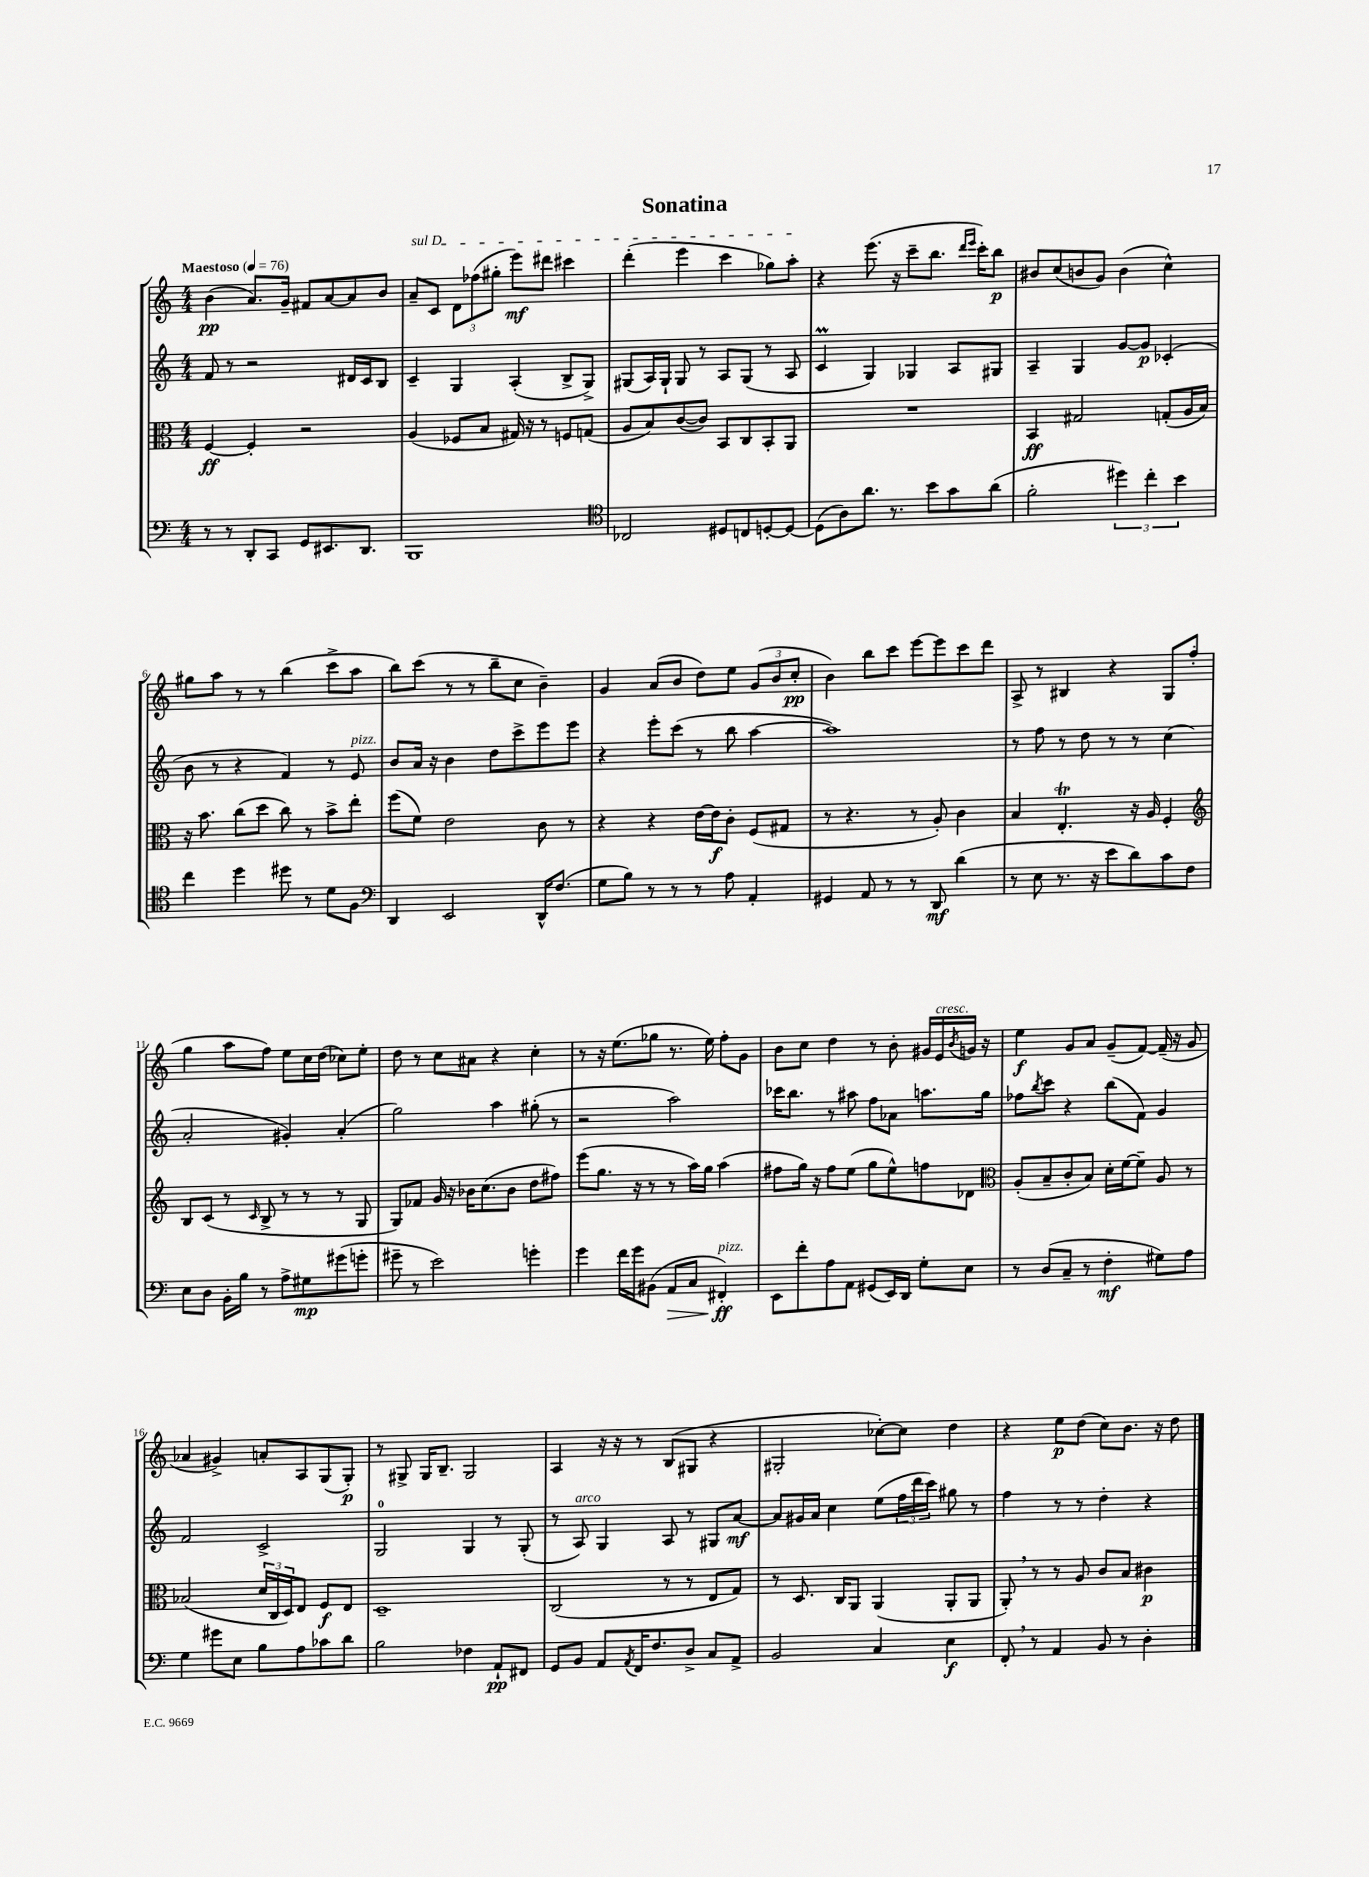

**kern	**kern	**kern	**kern
*staff4	*staff3	*staff2	*staff1
*clefF4	*clefC3	*clefG2	*clefG2
*k[]	*k[]	*k[]	*k[]
*M4/4	*M4/4	*M4/4	*M4/4
*MM76	*MM76	*MM76	*MM76
8r	[4F/	8f/	(4b\
8r	.	8r	.
8DD'/L	4F'/]	2r	8.a/L)
8CC/J	.	.	.
.	.	.	16g~/Jk
8GG/L	2r	.	8f#/L
8.EE#/	.	.	[8a/
.	.	16d#/LL	8a/]
8.DD/J	.	16c/J	.
.	.	8B/J	8b/J
=	=	=	=
1BBB	(4A/	4c~/	8a~/L
.	.	.	8c/J
.	8F-/L	4G/	12d\L
.	.	.	(12ff-\
.	8B/J	.	.
.	.	.	12gg#'\J
.	16G#/)	(4A'/	8eee\L)
.	16r	.	.
.	8r	.	8ddd#\J
.	8F/L	8B^/L	4ccc#\
.	(8G/J	8G^/J)	.
=	=	=	=
*clefC4	*	*	*
2C-/	8A/L	(8G#/L	(4ddd'\
.	8B/)	16A/L)	.
.	.	16G#`/JJ	.
.	([8c/	8G#/	4eee\
.	8c/]J)	8r	.
8D#/L	8BB/L	8A/L	4ccc\
8C/	8C/	(8G#/J	.
[8D'/	8BB'/	8r	8gg-\L)
8D/_J	8AA/J	8A/	8aa'\J
=	=	=	=
(8D\]L	1r	4c/	4r
8A\)	.	.	.
8.a\J	.	4G/)	(8.eee\
8.r	.	.	16r
.	.	4G-/	8ccc~\L
8b\L	.	.	8.bb\J
8g\	.	8A/L	.
.	.	.	16qqddd/LL
.	.	.	16qqeee/JJ
.	.	.	16ccc'\LK)
(8a\J	.	8G#/J	8bb\J
=	=	=	=
2f'\	4BB/	4A~/	8b#/L
.	.	.	(8cc/
.	2G#/	4G/	8b/
.	.	.	8g/J)
6dd#\)	.	[8g/L	(4b\
.	.	8g/]J	.
6cc'\	.	.	.
.	(8G'/L	(4c-'/	4cc^^\)
6b\	.	.	.
.	16A/L	.	.
.	16B/JJ)	.	.
=	=	=	=
4cc\	16r	8b\	8gg#\L
.	8.b\	.	.
.	.	8r	8aa\J
4dd\	(8cc\L	4r	8r
.	8dd\J	.	8r
8dd#\	8cc\)	4f/)	(4bb\
8r	8r	.	.
8d\L	8b^\L	8r	8ccc^\L
8F\J	8ee'\J	8e/	8aa\J
=	=	=	=
*clefF4	*	*	*
4DD/	(8ff\L	8b/L	8bb\L)
.	8f\J)	16a/Jk	(8ccc\J
.	.	16r	.
2EE/	2e\	4b\	8r
.	.	.	8r
.	.	8dd\L	8bb~\L
.	.	8ccc^\	8cc\J
16DD^^/LK	8c\	8eee\	4b~\)
(8.F/J	.	.	.
.	8r	8eee\J	.
=	=	=	=
8G\L	4r	4r	4g/
8B\J)	.	.	.
8r	4r	8eee'\L	(8a/L
8r	.	(8ccc\J	8b/J
8r	[16e\LL	8r	8dd\L)
.	16e\]J	.	.
8A\	8c'\J	8bb\	8ee\J
4AA'/	(8F/L	[4aa\	(12g/L
.	.	.	12b/
.	8G#/J	.	.
.	.	.	12cc'/J
=	=	=	=
4GG#/	8r	1aa])	4b\)
.	4.r	.	.
8AA/	.	.	8bb\L
8r	.	.	8ccc\J
8r	8r	.	[8eee\L
8DD/	8A'/)	.	8eee\]
(4d\	4c\	.	8ccc\
.	.	.	8ddd\J
=	=	=	=
8r	4B/	8r	8A^/
8E\	.	8ff\	8r
8.r	4.E'/	8r	4B#/
.	.	8dd\	.
16r	.	.	.
8e\L	.	8r	4r
8d\)	16r	8r	.
.	16A/	.	.
8c\	4F'/	(4cc\	8G/L
8F\J	.	.	(8ff'/J
=	=	=	=
*	*clefG2	*	*
8E\L	8B/L	2a'/	4gg\
8D\J	(8c/J	.	.
16BB'\LL	8r	.	8aa\L
16B\JJ	.	.	.
.	16qqc/	.	.
8r	8B^/	.	8ff\J)
8A^\L	8r	4g#'/)	8ee\L
8G#\	8r	.	16cc\L
.	.	.	(16dd\JJ
(8g#\	8r	(4a'/	8cc-\L)
8g'\J	8G/	.	8ee'\J
=	=	=	=
8g#~\	8G/L)	2gg\)	8dd\
8r	8f-/J	.	8r
2e\)	16g/	.	8cc\L
.	16r	.	.
.	16b-\LK	.	8a#\J
.	(8.cc\	.	.
.	.	4aa\	4r
.	8b-\J	.	.
4g'\	8dd\L	(8gg#'\	4cc'\
.	8ff#\J)	8r	.
=	=	=	=
4g\	(8eee\L	2r	8r
.	8.gg\J	.	16r
.	.	.	(8.ee\L
16f\LL	.	.	.
16g\J	16r	.	.
(8BB#\J	8r	.	8gg-\J
8AA/L	8r	2aa\)	8.r
8C/J	16aa\LL)	.	.
.	16gg\JJ	.	16ee\)
4FF#'/)	(4aa\	.	8ff'\L
.	.	.	8g\J
=	=	=	=
8EE\L	8ff#\L	16ccc-\LK	8b\L
.	.	8.bb\J	.
8f'\	16gg\Jk)	.	8cc\J
.	16r	.	.
8A\	8ff#\L	8r	4dd\
8AA\J	(8ee\J	8aa#\	.
(8GG#/L	8gg\L	8ff\L	8r
16EE/L)	8ee^^\)	8a-\J	8b'\
16DD/JJ	.	.	.
8G'\L	8ff\	8.aa\L	16g#/LL
.	.	.	16e/
.	.	.	8qb/
8E\J	8d-\J	.	16g/JJ
.	.	16gg\Jk	16r
=	=	=	=
*	*clefC3	*	*
8r	(8A'/L	8ff-\L	4ee\
.	.	8qbb/	.
(8D/L	8B~/	8ccc\J	.
8C~/J	8c'/	4r	8g/L
8r	8B/J)	.	8a/J
4F'\	16d'\LL	(8bb\L	(8g~/L
.	[16f\J	.	.
.	8f~\]J	8f\J)	[8f/J)
8G#\L)	8A/	4g/	(16f~/]
.	.	.	16r
8A\J	8r	.	8g/
=	=	=	=
4G\	(2B-/	2f/	4a-/
8g#\L	.	.	4g#^/)
8E\J	.	.	.
8B\L	24d/LL	2c^/	8a'/L
.	24C/	.	.
.	24D/J)	.	.
8A\	8E/J	.	8A/
8c-\	8F/L	.	(8G/
8d\J	8E/J	.	8G'/J)
=	=	=	=
2B\	1D~	2G/	8r
.	.	.	8G#^/
.	.	.	16G#/LK
.	.	.	8.B~/J
4F-\	.	4G/	2G#/
8AA`/L	.	8r	.
8FF#/J	.	(8G'/	.
=	=	=	=
8GG/L	(2C/	8r	4A/
8BB/J	.	8A/)	.
8AA/L	.	4G/	16r
.	.	.	16r
8qAA/	.	.	.
16FF/K	.	.	8r
8.F/	.	.	.
.	8r	8A/	(8B/L
8D^/J	8r	8r	8G#/J
8C/L	8E/L	8G#/L	4r
8AA^/J	8G/J)	[8a/J	.
=	=	=	=
2BB/	8r	8a/]L	2G#'/
.	8.D/	16g#/L	.
.	.	16a/JJ	.
.	.	4cc\	.
.	16C/LK	.	.
.	8AA/J	.	.
4C/	(4AA/	(8ee\L	[8cc-'\L)
.	.	24ff\L	8cc-\]J
.	.	24ddd\	.
.	.	24ccc\JJ)	.
4E\	8AA'/L	8gg#\	4dd\
.	8AA/J	8r	.
=	=	=	=
8FF'/	8AA'/)	4ff\	4r
8r	8r	.	.
4AA/	8r	8r	8ee\L
.	8A/	8r	(8dd\J
8BB/	8c/L	4dd'\	8cc\L)
8r	8B/J	.	8.b\J
4D'\	4c#\	4r	.
.	.	.	16r
.	.	.	8dd\
==	==	==	==
*-	*-	*-	*-
